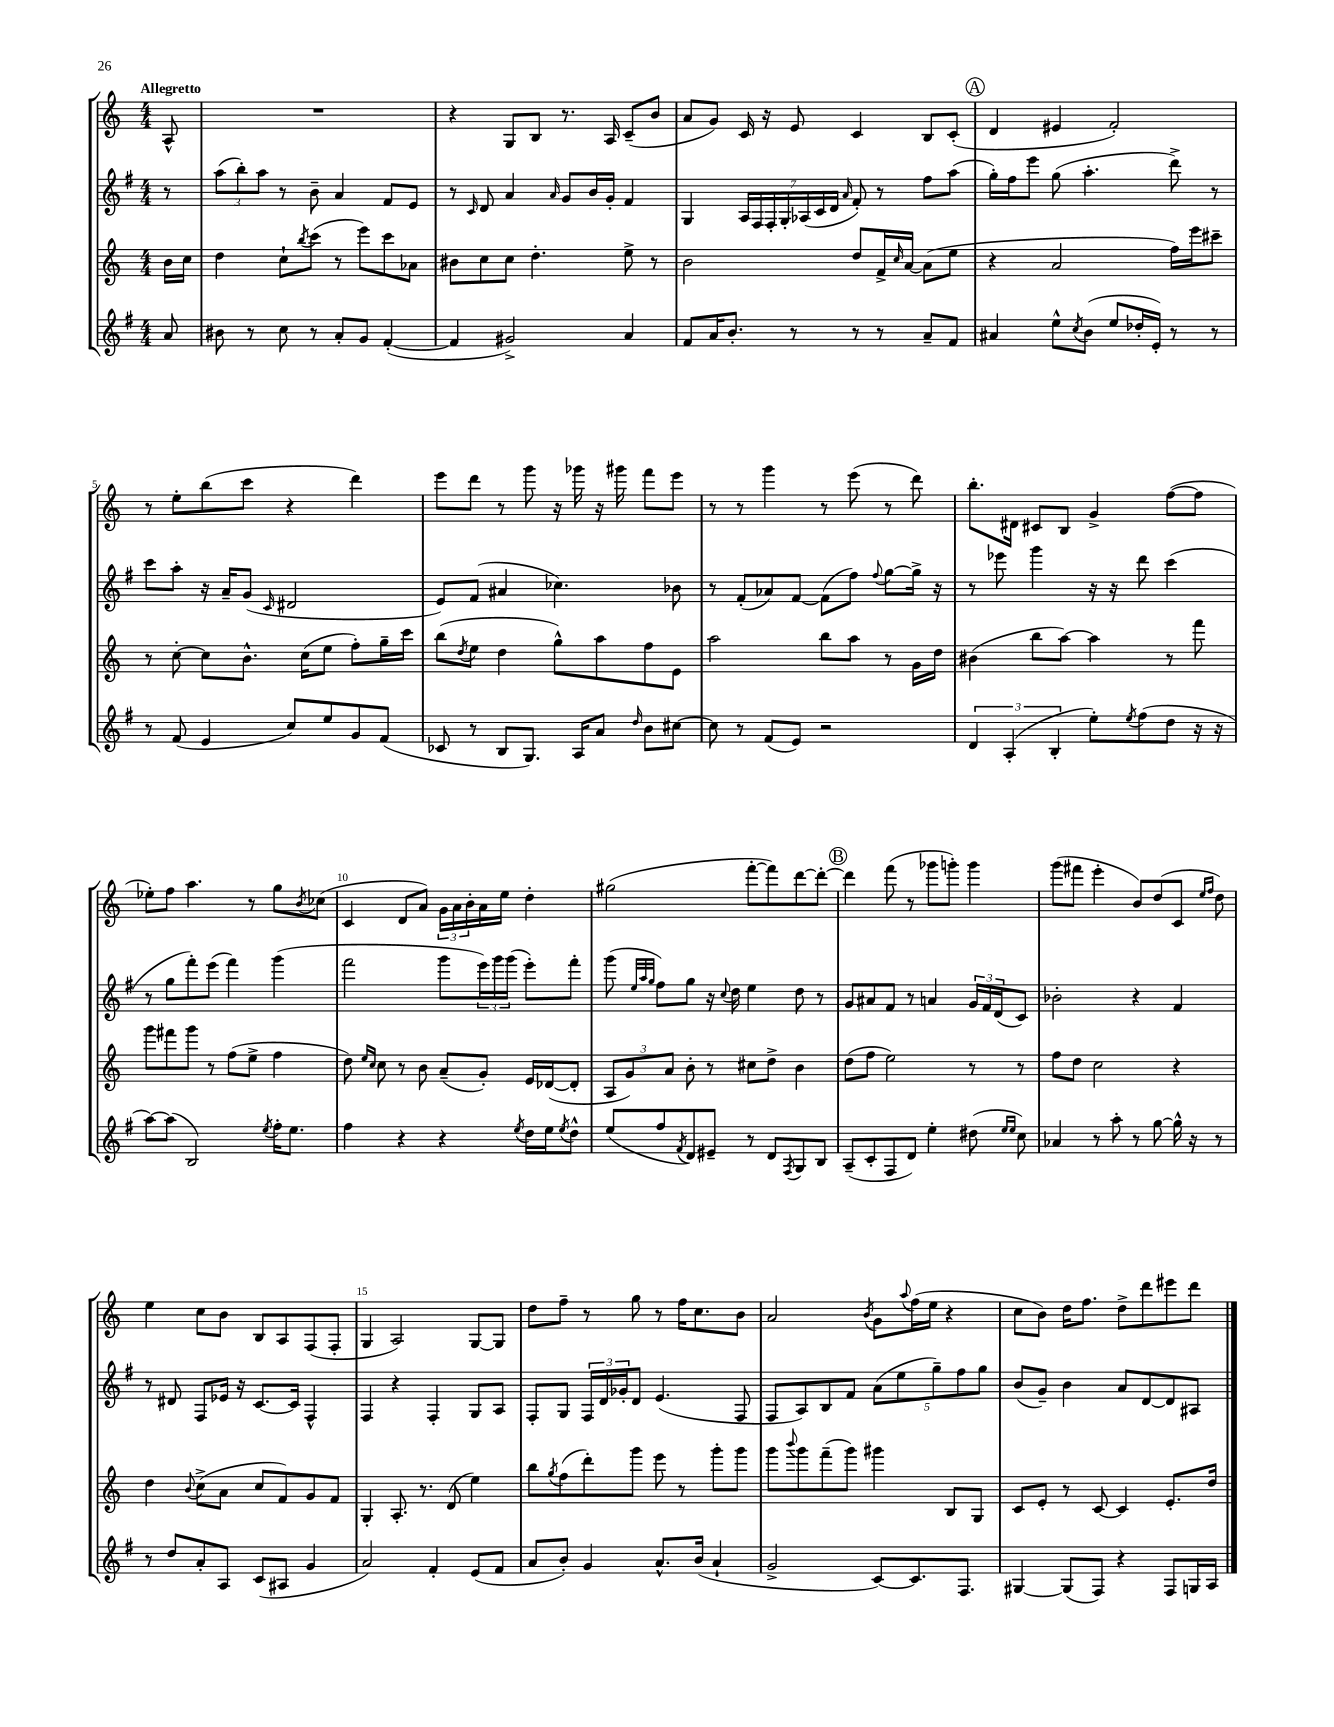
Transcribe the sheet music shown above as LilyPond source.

<<
\new StaffGroup <<
\new Staff = "s0" {
    \clef treble \key c \major \numericTimeSignature \time 4/4 \partial 8 \tempo "Allegretto"
    a8-^ |
    R1 |
    r4 g8 b8 r8. a16 c'8--( b'8 |
    a'8 g'8) c'16 r16 e'8 c'4 b8 c'8-.( |
    \mark \markup { \circle "A" } d'4 eis'4 f'2-.) |
    r8 e''8-. b''8( c'''8 r4 d'''4) |
    e'''8 d'''8 r8 g'''8 r16 ges'''16 r16 gis'''16 f'''8 e'''8 |
    r8 r8 g'''4 r8 e'''8( r8 d'''8) |
    b''8.-. dis'16 cis'8 b8 g'4-> f''8~( f''8 |
    ees''8-.) f''8 a''4. r8 g''8 \acciaccatura { b'8 } ces''8( |
    c'4 d'8 a'8) \tuplet 3/2 { g'16 a'16 b'16-. } a'16 e''16 d''4-. |
    gis''2( f'''8~-. f'''8) d'''8~ d'''8~-. |
    \mark \markup { \circle "B" } d'''4 f'''8( r8 ges'''8 g'''8-.) g'''4 |
    g'''8( fis'''8 e'''4-. b'8) d''8( c'8 \grace { e''16 f''16 } d''8) |
    e''4 c''8 b'8 b8 a8 f8( f8-. |
    g4 a2) g8~ g8 |
    d''8 f''8-- r8 g''8 r8 f''16 c''8. b'8 |
    a'2 \acciaccatura { b'8 } g'8 \appoggiatura { a''8 } f''16( e''16 r4 |
    c''8 b'8) d''16 f''8. d''8-> d'''8 eis'''8 d'''8 \bar "|." |
}
\new Staff = "s1" {
    \clef treble \key g \major \numericTimeSignature \time 4/4 \partial 8
    r8 |
    \tuplet 3/2 { a''8( b''8-.) a''8 } r8 b'8-- a'4 fis'8 e'8 |
    r8 \grace { c'16 } d'8 a'4 \grace { a'16 } g'8 b'16 g'16-. fis'4 |
    g4 \tuplet 7/4 { a16 fis16 fis16-. g16-. aes16( c'16 d'16 } \grace { a'16 } fis'8-.) r8 fis''8 a''8( |
    \mark \markup { \circle "A" } g''16-.) fis''16 e'''8 g''8( a''4.-. d'''8->) r8 |
    c'''8 a''8-. r16 a'16-- g'8( \grace { c'16 } dis'2 |
    e'8) fis'8( ais'4 ces''4.) bes'8 |
    r8 fis'8-.( aes'8) fis'8~ fis'8( fis''8) \appoggiatura { fis''8 } g''8~ g''16-> r16 |
    r8 ees'''8 g'''4 r16 r16 d'''8 c'''4( |
    r8 g''8 fis'''8-.) e'''8( fis'''4) g'''4( |
    fis'''2 g'''8 \tuplet 3/2 { e'''16) g'''16 g'''16( } e'''8-.) fis'''8-. |
    g'''8( \grace { e''32 a''32 g''32 } fis''8) g''8 r16 \appoggiatura { c''8 } d''16 e''4 d''8 r8 |
    \mark \markup { \circle "B" } g'8 ais'8 fis'8 r8 a'4 \tuplet 3/2 { g'16 fis'16 d'16( } c'8) |
    bes'2-. r4 fis'4 |
    r8 dis'8 fis8 ees'16 r16 c'8.~ c'16 fis4-^ |
    fis4 r4 fis4-. g8 a8 |
    fis8-. g8 \tuplet 3/2 { fis16 d'16 ges'16-. } d'8 e'4.( fis8 |
    fis8 a8) b8 fis'8 \tuplet 5/4 { a'8( e''8 g''8--) fis''8 g''8 } |
    b'8( g'8--) b'4 a'8 d'8~ d'8 ais8 \bar "|." |
}
\new Staff = "s2" {
    \clef treble \key c \major \numericTimeSignature \time 4/4 \partial 8
    b'16 c''16 |
    d''4 c''8-! \acciaccatura { b''8 } c'''8( r8 e'''8) c'''8 aes'8 |
    bis'8 c''8 c''8 d''4.-. e''8-> r8 |
    b'2 d''8 f'16-> \grace { c''16 } a'16~ a'8( e''8 |
    \mark \markup { \circle "A" } r4 a'2 f''16) e'''16 cis'''8-- |
    r8 c''8~-. c''8 b'8.-^ c''16( e''8 f''8-.) g''16-- c'''16 |
    b''8( \acciaccatura { d''8 } e''8 d''4 g''8-^) a''8 f''8 e'8 |
    a''2 b''8 a''8 r8 g'16 d''16 |
    bis'4( b''8 a''8~) a''4 r8 f'''8 |
    g'''8 fis'''8 g'''8 r8 f''8( e''8-> f''4 |
    d''8) \grace { e''16 c''16 } c''8 r8 b'8 a'8--( g'8-.) e'16 des'16~( des'8-. |
    \tuplet 3/2 { a8 g'8) a'8 } b'8-. r8 cis''8 d''8-> b'4 |
    \mark \markup { \circle "B" } d''8( f''8 e''2) r8 r8 |
    f''8 d''8 c''2 r4 |
    d''4 \appoggiatura { b'8 } c''8->( a'8 c''8 f'8) g'8 f'8 |
    g4-. a8.-. r8. d'8( e''4) |
    b''8 \acciaccatura { g''8 } f''8( d'''8-.) g'''8 e'''8 r8 g'''8-. g'''8 |
    g'''8 \appoggiatura { b'''8 } g'''8 f'''8--( g'''8) gis'''4 b8 g8 |
    c'8 e'8-. r8 c'8~ c'4 e'8.-. d''16 \bar "|." |
}
\new Staff = "s3" {
    \clef treble \key g \major \numericTimeSignature \time 4/4 \partial 8
    a'8 |
    bis'8 r8 c''8 r8 a'8-. g'8 fis'4~-.( |
    fis'4 gis'2->) a'4 |
    fis'8 a'16 b'8.-. r8 r8 r8 a'8-- fis'8 |
    \mark \markup { \circle "A" } ais'4 e''8-^ \acciaccatura { c''8 } b'8( e''8 des''16-. e'16-.) r8 r8 |
    r8 fis'8( e'4 c''8) e''8 g'8 fis'8( |
    ces'8 r8 b8 g8.) a16 a'8 \grace { d''16 } b'8 cis''8~ |
    cis''8 r8 fis'8( e'8) r2 |
    \tuplet 3/2 { d'4 a4-.( b4-. } e''8-.) \acciaccatura { e''8 } fis''8( d''8 r16 r16 |
    a''8~) a''8( b2) \acciaccatura { e''8 } fis''16-. e''8. |
    fis''4 r4 r4 \acciaccatura { e''8 } d''16 e''16 \acciaccatura { e''8 } d''8-^ |
    e''8( fis''8 \acciaccatura { fis'8 } d'8) eis'8-- r8 d'8 \acciaccatura { fis8 } g8 b8 |
    \mark \markup { \circle "B" } a8--( c'8-. fis8 d'8) e''4-. dis''8( \grace { e''16 e''16 } c''8) |
    aes'4 r8 a''8-. r8 g''8~ g''16-^ r16 r8 |
    r8 d''8 a'8-. a8 c'8( ais8 g'4 |
    a'2) fis'4-. e'8( fis'8 |
    a'8 b'8-.) g'4 a'8.-^ b'16( a'4-! |
    g'2-> c'8~) c'8. fis8. |
    gis4~ gis8( fis8) r4 fis8 g16 a16 \bar "|." |
}
>>
>>
\layout { \context { \Score \override BarNumber.break-visibility = ##(#f #t #t) barNumberVisibility = #(every-nth-bar-number-visible 5) } }
